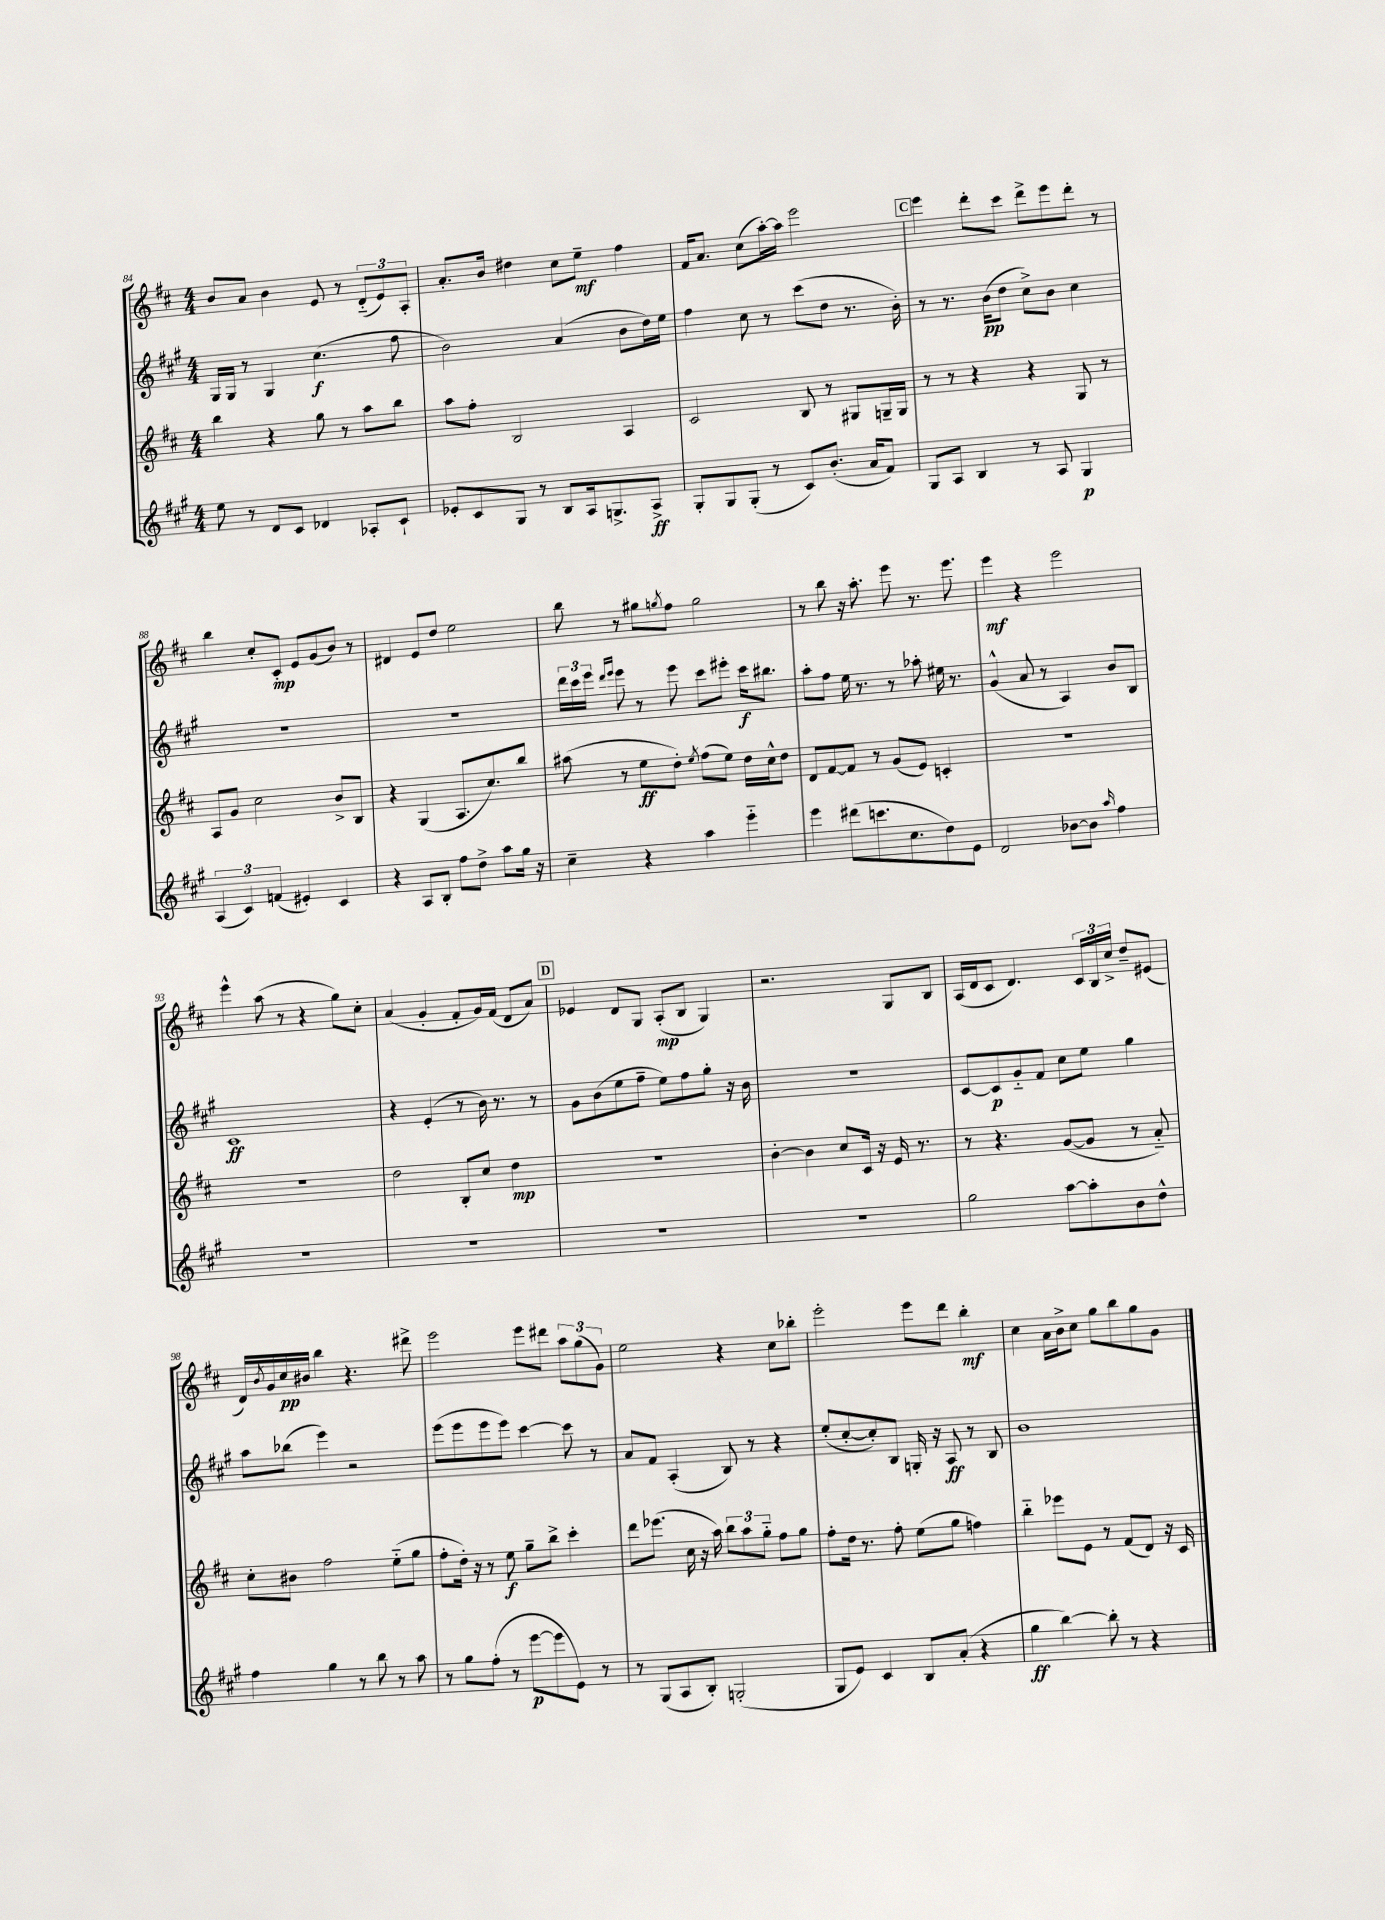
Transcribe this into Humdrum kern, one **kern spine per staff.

**kern	**kern	**kern	**kern
*staff4	*staff3	*staff2	*staff1
*clefG2	*clefG2	*clefG2	*clefG2
*k[f#c#g#]	*k[f#c#]	*k[f#c#g#]	*k[f#c#]
*M4/4	*M4/4	*M4/4	*M4/4
8ee	4bb	16G#	8b
.	.	16G#	.
8r	.	8r	8a
8d	4r	4G#	4b
8c#	.	.	.
4d-	8gg	(4.cc#	8e
.	8r	.	8r
8A-'	8aa	.	(12d'~
.	.	.	12e)
8c#`	8bb	8ff#	.
.	.	.	12A'
=	=	=	=
8e-'	8aa	2b)	8.a'
8c#	8ff#'	.	.
.	.	.	16b
8G#	2B	.	4dd#
8r	.	.	.
8B	.	(4a	8cc#
16A	.	.	8ee~
8.G^	.	.	.
.	4A	8b	4ff#
8A^	.	16dd)	.
.	.	16ee	.
=	=	=	=
8G#'	2c#	4ff#	16f#
.	.	.	8.a
8G#	.	.	.
(8G#'	.	8cc#	(8cc#
8r	.	8r	[16aa')
.	.	.	16aa]
8c#)	8B	(8ccc#	2eee
(8.b'	8r	8dd	.
.	8G#	8.r	.
16a	.	.	.
8f#)	16G~	.	.
.	16G	16b')	.
=	=	=	=
8G#	8r	8r	4eee
8A	8r	8.r	.
4B	4r	.	8ddd'
.	.	(16b	.
.	.	8dd	8ccc#
8r	4r	8cc#^)	8ddd^
8A	.	8b	8eee
4G#	8G	4cc#	8ddd'
.	8r	.	8r
=	=	=	=
(6A	8A	1r	4bb
.	8g	.	.
6c#)	.	.	.
.	2cc#	.	8cc#'
(6f	.	.	.
.	.	.	8c#'
4e#')	.	.	8e
.	.	.	(8g
4c#	8b^	.	8b)
.	8B	.	8r
=	=	=	=
4r	4r	1r	4d#
8A	(4G	.	8e
8B'	.	.	8dd
8ff#	8.A	.	2ee
8dd^	.	.	.
.	8.cc#)	.	.
8aa	.	.	.
16gg#	8bb	.	.
16r	.	.	.
=	=	=	=
4cc#~	(8aa#	24ddd	8bb
.	.	24ccc#	.
.	.	24eee	.
.	.	16qqddd	.
.	.	16qqeee	.
.	8r	8eee	8r
4r	8ee	8r	8gg#
.	.	.	8qgg
.	8dd')	8eee	8ff#
.	8qee	.	.
4aa	(8ff#	8ccc#	2gg
.	8ee)	8eee#'	.
4eee'~	16dd	16ccc#	.
.	16cc#^^	8.bb#	.
.	8dd	.	.
=	=	=	=
4eee	8d	8aa'	8r
.	[8f#	8ff#	8bb
(8ddd#	8f#]	16ee	16r
.	.	8.r	8.aa'
8.ccc	8r	.	.
.	(8g	8r	8eee
8.cc#	.	.	.
.	8e)	8aa-'	8.r
8dd)	4c'	16ee#	.
.	.	8.r	8.eee
8e	.	.	.
=	=	=	=
2d	1r	(4g#^^	4eee
.	.	8a	4r
.	.	8r	.
[8b-	.	4A)	2eee
8b-]	.	.	.
16qqaa	.	.	.
4ff#	.	8b	.
.	.	8B	.
=	=	=	=
1r	1r	1c#	4eee^^
.	.	.	(8aa
.	.	.	8r
.	.	.	4r
.	.	.	8gg)
.	.	.	8cc#'
=	=	=	=
1r	2dd	4r	(4a
.	.	(4e'	4g'
.	8B'	8r	8f#'
.	8cc#	16b)	16g)
.	.	8.r	(16f#
.	4dd	.	8d
.	.	8r	8a)
=	=	=	=
1r	1r	8g#	4e-
.	.	(8b	.
.	.	8ee	8d
.	.	8ff#~	8G
.	.	8ee)	(8A'
.	.	8ff#	8B
.	.	8gg#'	4G)
.	.	16r	.
.	.	16b	.
=	=	=	=
1r	[4b'	1r	2.r
.	4b]	.	.
.	8cc#	.	.
.	16c#	.	.
.	16r	.	.
.	16e	.	8G
.	8.r	.	.
.	.	.	8B
=	=	=	=
2gg#	8r	[8c#	(16A
.	.	.	16d
.	4.r	8c#]	8c#
.	.	8g#'~	4.d)
.	.	8f#	.
[8aa	([8g	8cc#	.
8aa']	8g]	8ee	24c#
.	.	.	24B
.	.	.	24cc#^
8b	8r	4gg#	8dd~
8dd^^	8a'~)	.	(8e#
=	=	=	=
4ff#	8cc#'	8aa	16d)
.	.	.	8qb
.	.	.	16g
.	8b#	(8bb-	16cc#
.	.	.	16b#
4gg#	2ff#	4eee)	4bb
8r	.	2r	4.r
8bb	.	.	.
8r	(8ee'~	.	.
8aa	8gg	.	8ddd#^
=	=	=	=
8r	8ff#'	(8eee	2eee
8gg#	16dd')	8eee	.
.	16r	.	.
(8ff#'	8r	8eee	.
8r	8ee	8eee)	.
[8eee	8gg~	[4ccc#	8eee
8eee]	8bb^	.	8ddd#
8e)	4ccc#'	8ccc#]	12aa
.	.	.	(12gg
8r	.	8r	.
.	.	.	12g)
=	=	=	=
8r	8ddd	8a	2ee
(8G#	(8.eee-	8f#	.
8A	.	(4A'	.
.	16cc#	.	.
8B')	16r	.	.
.	16aa)	.	.
(2G'	12bb	8B)	4r
.	12aa	.	.
.	.	8r	.
.	12gg'~	.	.
.	8ff#	4r	8cc#
.	8gg	.	8bb-'
=	=	=	=
8G#	8ff#'	(8ee'	2eee'
8e)	16dd	[8cc#'	.
.	8.r	.	.
4c#	.	8cc#'])	.
.	8ff#'	8B	.
8B	(8ee	16G'	8eee
.	.	16r	.
(8a'	8gg	8A	8ddd
4r	4ff)	8r	4bb'
.	.	8B	.
=	=	=	=
4gg#	4bb'~	1b	4cc#
[4bb)	8eee-	.	16a
.	.	.	16b^
.	8e	.	8cc#
8bb']	8r	.	8gg
8r	(8f#	.	8bb
4r	8d)	.	8gg
.	16r	.	8g
.	16c#	.	.
==	==	==	==
*-	*-	*-	*-
